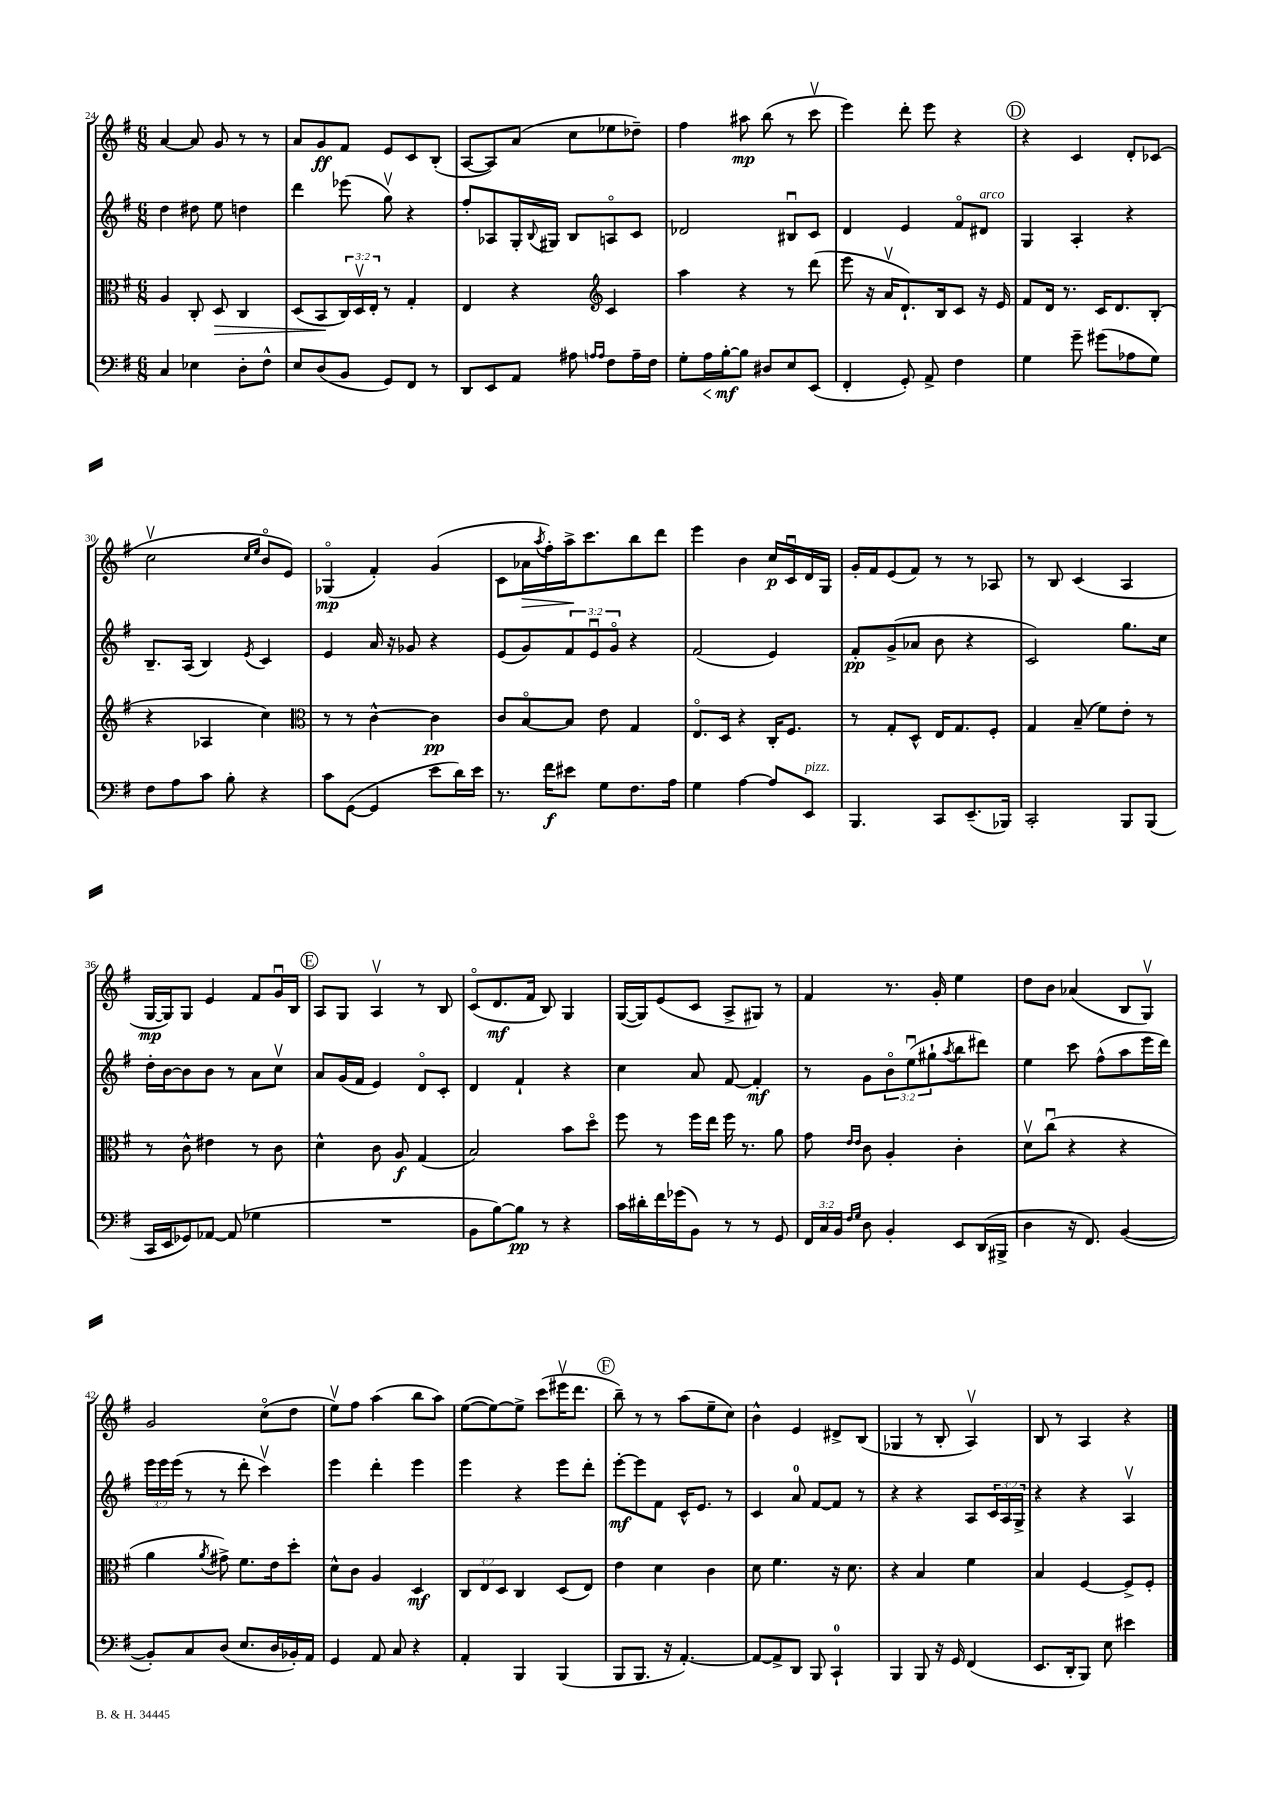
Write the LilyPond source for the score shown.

<<
\new StaffGroup <<
\new Staff = "s0" {
    \clef treble \key g \major \numericTimeSignature \time 6/8
    a'4~ a'8 g'8 r8 r8 |
    a'8 g'8\ff fis'8 e'8 c'8 b8-.( |
    a8~ a8) a'8( c''8 ees''8 des''8--) |
    fis''4 ais''8\mp b''8( r8 c'''8\upbow |
    e'''4) d'''8-. e'''8 r4 |
    \mark \markup { \circle "D" } r4 c'4 d'8-. ces'8( |
    c''2\upbow \grace { c''16 e''16 } b'8\flageolet e'8) |
    ges4\flageolet\mp( fis'4-.) g'4( |
    c'8 aes'16\> \acciaccatura { a''8 } fis''16-.) a''16->\! c'''8. b''8 d'''8 |
    e'''4 b'4 c''16\p c'16\downbow d'16 g16 |
    g'16-. fis'16 e'8( fis'8) r8 r8 aes8 |
    r8 b8 c'4( a4 |
    g16~\mp g16) g8 e'4 fis'8 g'16\downbow b16 |
    \mark \markup { \circle "E" } a8 g8 a4\upbow r8 b8 |
    c'8\flageolet( d'8.\mf fis'16 b8) g4 |
    g16~( g16) e'8( c'8 a8-> gis8) r8 |
    fis'4 r8. g'16-. e''4 |
    d''8 b'8 aes'4( b8 g8\upbow) |
    g'2 c''8\flageolet( d''8 |
    e''8\upbow) fis''8 a''4( b''8 a''8) |
    e''8~( e''8~) e''8-> c'''8( eis'''16\upbow d'''8. |
    \mark \markup { \circle "F" } b''8--) r8 r8 a''8( e''8-- c''8) |
    b'4-^ e'4 dis'8-> b8( |
    ges4 r8 b8-. a4\upbow) |
    b8 r8 a4 r4 \bar "|." |
}
\new Staff = "s1" {
    \clef treble \key g \major \numericTimeSignature \time 6/8 \override Staff.TupletNumber.text = #tuplet-number::calc-fraction-text
    d''4 dis''8 e''8 d''4 |
    d'''4 ees'''8( g''8\upbow) r4 |
    fis''8-. aes8 g16-. \appoggiatura { b8 } gis16 b8 a8\flageolet c'8 |
    des'2 bis8\downbow c'8 |
    d'4 e'4 fis'8\flageolet dis'8^\markup { \italic "arco" } |
    \mark \markup { \circle "D" } g4 a4-. r4 |
    b8.-- a16( b4) \acciaccatura { e'8 } c'4 |
    e'4 a'16 r16 ges'8 r4 |
    e'8( g'8) \tuplet 3/2 { fis'8 e'8\downbow g'8\flageolet } r4 |
    fis'2( e'4) |
    fis'8-.\pp g'8->( aes'8 b'8 r4 |
    c'2) g''8. c''16 |
    d''16-. b'16~ b'8 b'8 r8 a'8 c''8\upbow |
    \mark \markup { \circle "E" } a'8 g'16( fis'16 e'4) d'8\flageolet c'8-. |
    d'4 fis'4-! r4 |
    c''4 a'8 fis'8~ fis'4-.\mf |
    r8 g'8 \tuplet 3/2 { b'8\flageolet e''8\downbow( gis''8-! } \acciaccatura { a''8 } b''8 dis'''8) |
    e''4 c'''8 fis''8-^( a''8 e'''16 d'''16) |
    \tuplet 3/2 { e'''16 e'''16 e'''16( } r8 r8 d'''8-. c'''4\upbow) |
    e'''4 d'''4-. e'''4 |
    e'''4 r4 e'''8 d'''8-. |
    \mark \markup { \circle "F" } e'''8~-.\mf e'''8 fis'8 c'16-^ e'8. r8 |
    c'4 a'8-0 fis'8~ fis'8 r8 |
    r4 r4 a8 \tuplet 3/2 { c'16 a16 g16-> } |
    r4 r4 a4\upbow \bar "|." |
}
\new Staff = "s2" {
    \clef alto \key g \major \numericTimeSignature \time 6/8 \override Staff.TupletNumber.text = #tuplet-number::calc-fraction-text
    a4 c8-. d8\> c4 |
    d8( b,8\! \tuplet 3/2 { c16) d16\upbow e16-. } r8 g4-. |
    e4 r4 \clef treble c'4 |
    a''4 r4 r8 d'''8( |
    e'''8 r16 a'16\upbow d'8.-!) b16 c'8 r16 e'16 |
    \mark \markup { \circle "D" } fis'8 d'16 r8. c'16 d'8. b8-.( |
    r4 aes4 c''4) |
    \clef alto r8 r8 c'4~-^ c'4\pp |
    c'8 b8~\flageolet b8 e'8 g4 |
    e8.\flageolet d16 r4 c16-. fis8. |
    r8 g8-. d8-^ e16 g8. fis8-. |
    g4 b8--( fis'8) e'8-. r8 |
    r8 c'8-^ eis'4 r8 c'8 |
    \mark \markup { \circle "E" } d'4-^ c'8 a8\f g4( |
    b2) b'8 d''8\flageolet |
    fis''8 r8 fis''16 e''16 fis''16 r8. a'8 |
    g'8 \grace { e'16 e'16 } c'8 a4-. c'4-. |
    d'8\upbow c''8\downbow( r4 r4 |
    a'4 \acciaccatura { a'8 } gis'8->) fis'8. e'16 d''8-. |
    d'8-^ c'8 a4 d4\mf |
    \tuplet 3/2 { c8 e8 d8 } c4 d8( e8) |
    \mark \markup { \circle "F" } e'4 d'4 c'4 |
    d'8 fis'4. r16 d'8. |
    r4 b4 fis'4 |
    b4 fis4~ fis8-> fis8-. \bar "|." |
}
\new Staff = "s3" {
    \clef bass \key g \major \numericTimeSignature \time 6/8 \override Staff.TupletNumber.text = #tuplet-number::calc-fraction-text
    c4 ees4 d8-. fis8-^ |
    e8 d8( b,8 g,8) fis,8 r8 |
    d,8 e,8 a,8 ais8 \grace { a16 a16 } fis8 a16-- fis16 |
    g8-. a16\< b16~-.\mf\! b8 dis8 e8 e,8( |
    fis,4-. g,8-.) a,8-> fis4 |
    \mark \markup { \circle "D" } g4 g'8-- gis'8( aes8 g8) |
    fis8 a8 c'8 b8-. r4 |
    c'8 g,8~( g,4 e'8 d'16) e'16 |
    r8. fis'16\f eis'8 g8 fis8. a16 |
    g4 a4~ a8 e,8^\markup { \italic "pizz." } |
    b,,4. c,8 e,8.--( bes,,16) |
    c,2-. b,,8 b,,8( |
    c,16 e,16 ges,8) aes,8~ aes,8( ges4 |
    \mark \markup { \circle "E" } R2. |
    b,8 b8~) b8\pp r8 r4 |
    c'16 dis'16-. fis'16 ges'16( b,8) r8 r8 g,8 |
    \tuplet 3/2 { fis,16 c16 b,16 } \grace { fis16 g16 } d8 b,4-. e,8 d,16( bis,,16-> |
    d4 r16 fis,8.) b,4~( |
    b,8-.) c8 d8( e8. d16 bes,16-.) a,16 |
    g,4 a,8 c8 r4 |
    a,4-. b,,4 b,,4( |
    \mark \markup { \circle "F" } b,,8 b,,8. r16 a,4.~-.) |
    a,8~ a,8-> d,8 b,,8 c,4-0-! |
    b,,4 b,,8 r16 g,16 fis,4( |
    e,8. d,16-. b,,8) e8 eis'4 \bar "|." |
}
>>
>>
\layout { \context { \Score currentBarNumber = #24 } }
